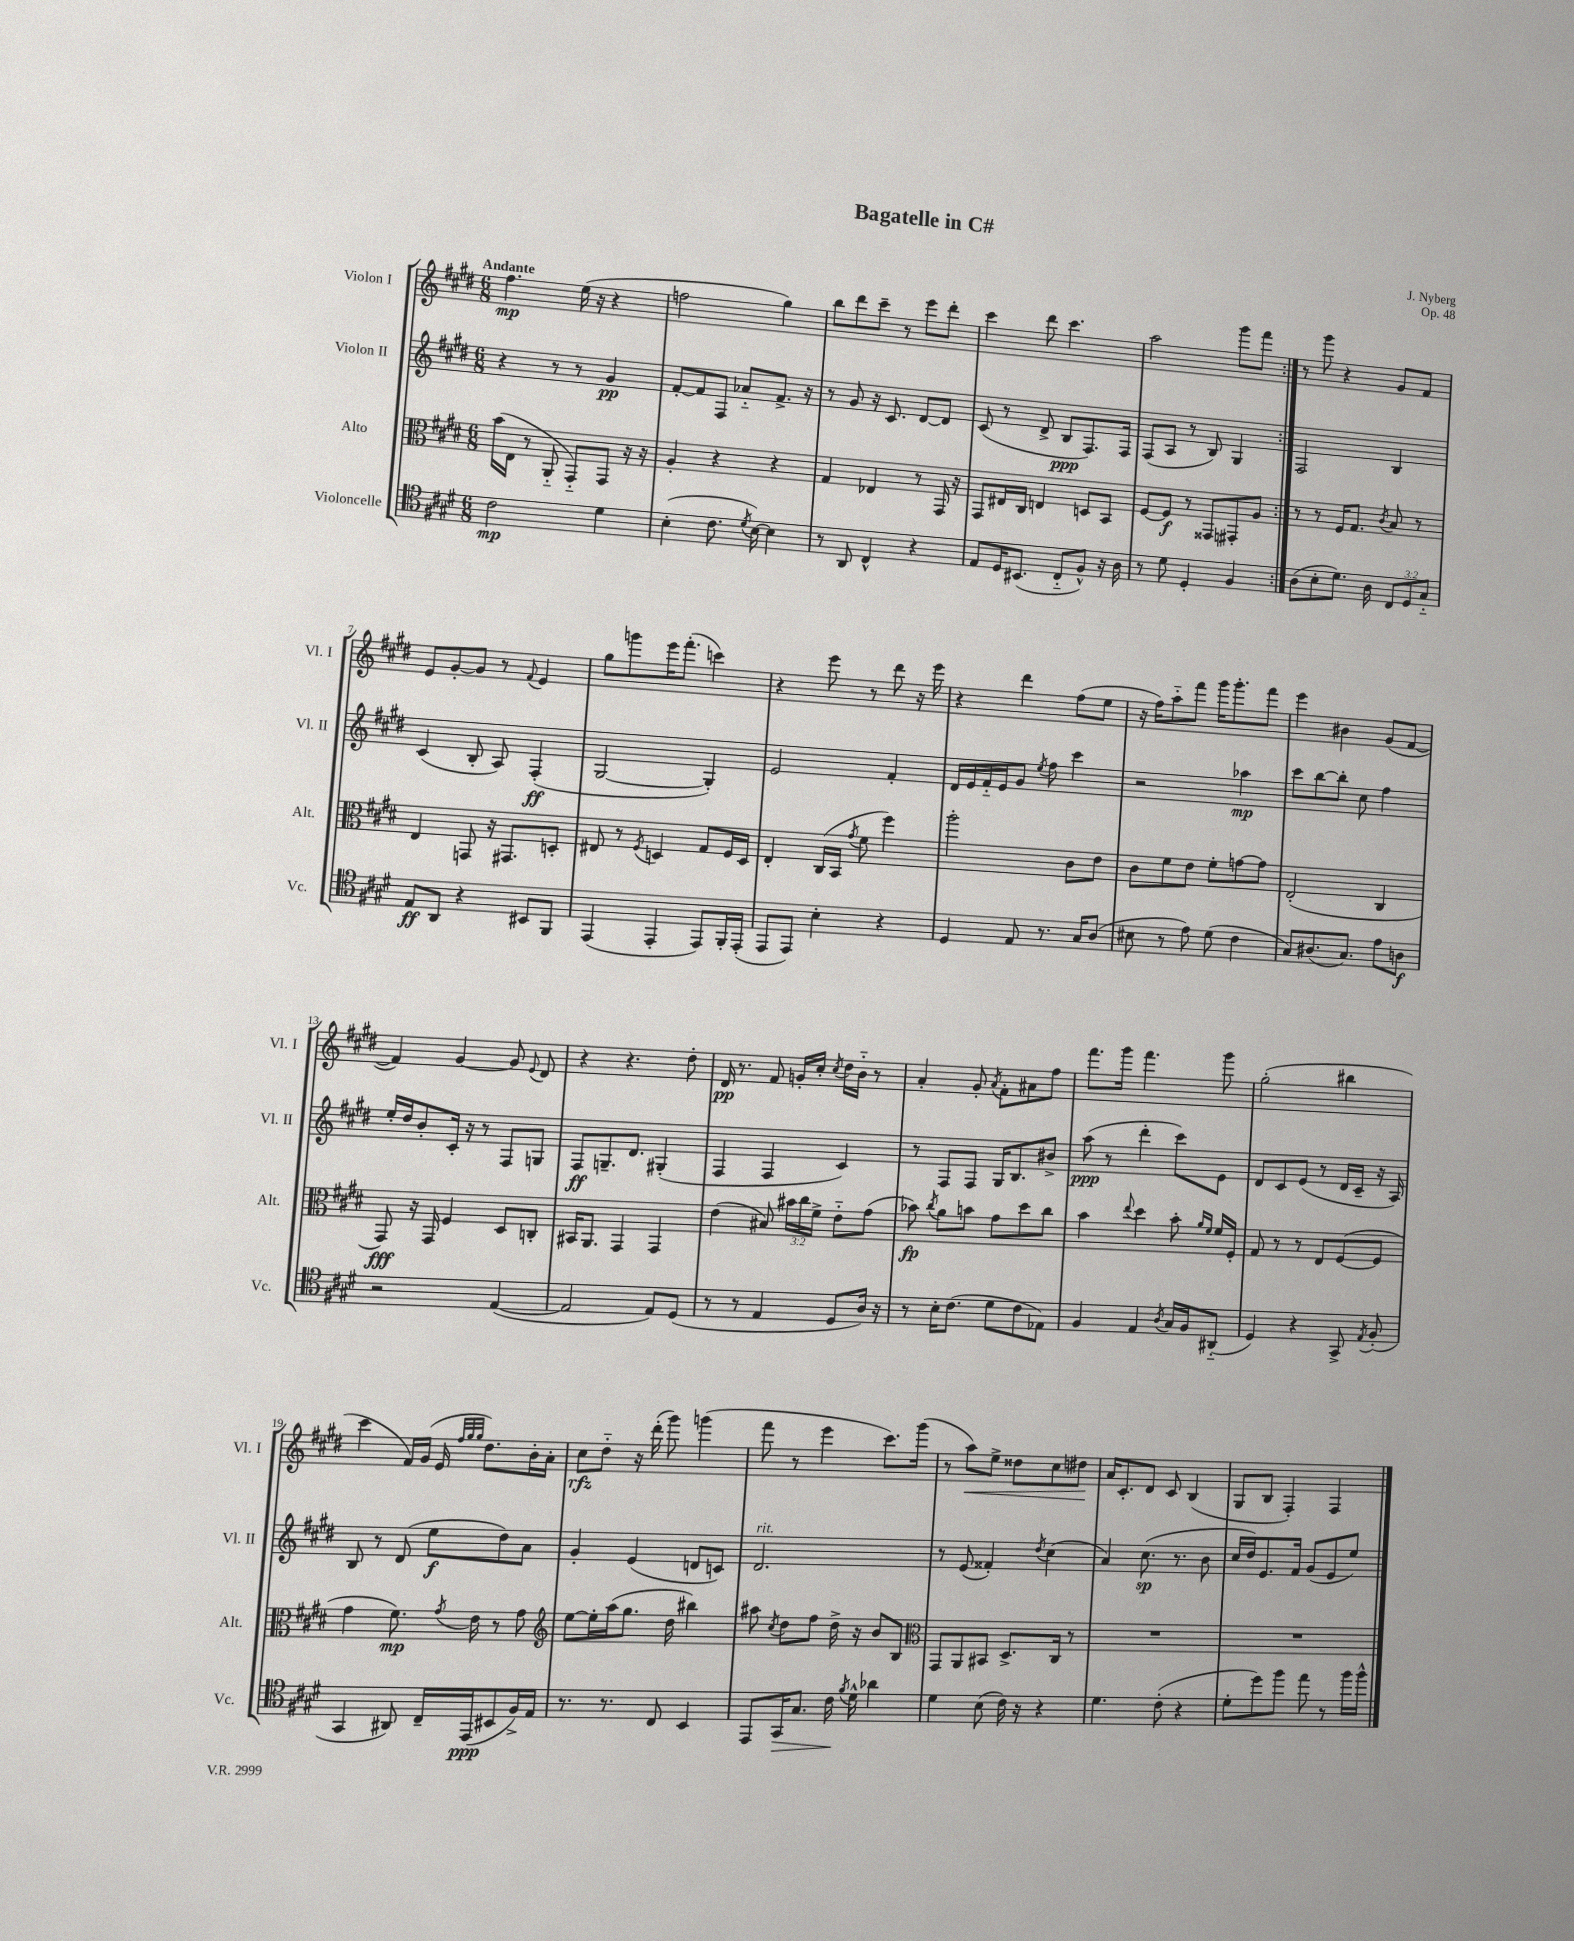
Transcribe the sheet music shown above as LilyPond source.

\header { title = "Bagatelle in C#" composer = "J. Nyberg" opus = "Op. 48" }
<<
\new StaffGroup <<
\new Staff = "s0" \with { instrumentName = "Violon I" shortInstrumentName = "Vl. I" } {
    \clef treble \key e \major \numericTimeSignature \time 6/8 \tempo "Andante"
    \autoBeamOff \repeat volta 2 { fis''4.\mp e''16( r16 r4 |
    f''2 gis''4) |
    b''8[ dis'''8 cis'''8]-- r8 e'''8[ dis'''8]-. |
    cis'''4 dis'''8 cis'''4. |
    a''2 gis'''8[ fis'''8] | }
    r8 gis'''8 r4 gis'8[ fis'8] |
    e'8[ gis'8~-. gis'8] r8 \appoggiatura { fis'8 } e'4 |
    gis''8[ g'''8 e'''16 fis'''8.]-.( c'''4) |
    r4 e'''8 r8 dis'''8 r16 e'''16 |
    r4 dis'''4 fis''8[( e''8] |
    r16 fis''16[) a''8-_ fis'''8] gis'''16[ gis'''8.-. fis'''8] |
    e'''4 bis'4 gis'8[( fis'8]~ |
    fis'4) gis'4~ gis'8 \appoggiatura { e'8 } dis'8 |
    r4 r4. dis''8-. |
    dis'16\pp r8. fis'8 g'16[-. cis''16]-. \acciaccatura { cis''8 } dis''16[ b'16]-_ r8 |
    a'4-. gis'8-. \acciaccatura { a'8 } fis'8[-. ais'8 fis''8] |
    fis'''8.[ gis'''16] fis'''4. gis'''8 |
    gis''2-.( bis''4 |
    cis'''4 fis'16[) gis'16]( e'16 \grace { fis''32[ gis''32 gis''32] } dis''8.[) b'16-. a'16]-. |
    cis''8[\rfz dis''8]-_ r16 dis'''16-.( gis'''8) g'''4( |
    fis'''8 r8 e'''4 cis'''8.[) gis'''16]( |
    r8 a''8[\<) e''8]-> disis''8[ cis''8 dis''8]\! |
    a'16[ cis'8.-. dis'8] cis'8 b4( |
    gis8[ b8] fis4-.) fis4 \bar "|." |
}
\new Staff = "s1" \with { instrumentName = "Violon II" shortInstrumentName = "Vl. II" } {
    \clef treble \key e \major \numericTimeSignature \time 6/8
    \autoBeamOff \repeat volta 2 { r4 r8 r8 gis'4\pp |
    fis'8[~-. fis'8 fis8] aes'8[-_ fis'8.]-> r16 |
    r8 gis'8 r16 cis'8. dis'8[~ dis'8] |
    cis'8( r8 dis'8-> b8[\ppp fis8.) fis16] |
    fis8[( a8] r8 b8) gis4 | }
    fis2 b4 |
    cis'4( b8-. a8) fis4-.\ff( |
    gis2~ gis4-.) |
    e'2 fis'4-. |
    dis'16[ e'16 fis'16-_ e'16 gis'8] \acciaccatura { e''8 } fis''8 cis'''4 |
    r2 aes''4\mp |
    cis'''8[ b''8~ b''8]-. cis''8 fis''4 |
    e''16[-. dis''16 b'8-. cis'16]-. r16 r8 fis8[ g8] |
    fis8[\ff g8.-- dis'8.] gis4-.( |
    fis4 fis4 cis'4) |
    r8 fis8[ fis8] gis16[ b8. bis'8]-> |
    a''8\ppp( r8 dis'''4-. cis'''8[) e'8] |
    dis'8[ cis'8 e'8]( r8 dis'16[ cis'16]-- r16 a16) |
    b8 r8 dis'8( e''8[\f dis''8) a'8] |
    gis'4-. e'4( d'8[ c'8]) |
    dis'2.^\markup { \italic "rit." } |
    r8 e'8( fisis'4-.) \acciaccatura { dis''8 } cis''4( |
    a'4) cis''8.\sp( r8. b'8 |
    cis''16[ dis''16) e'8. fis'16] gis'8[( e'8 e''8]) \bar "|." |
}
\new Staff = "s2" \with { instrumentName = "Alto" shortInstrumentName = "Alt." } {
    \clef alto \key e \major \numericTimeSignature \time 6/8 \override Staff.TupletNumber.text = #tuplet-number::calc-fraction-text
    \autoBeamOff \repeat volta 2 { b'16[( e16] r8 a,8-_ gis,8[-_) gis,8] r16 r16 |
    a4-. r4 r4 |
    gis4 ees4 r8 gis,16 r16 |
    gis,8[ eis16 cis16] e4 d8[ b,8] |
    fis8[~ fis8]\f r8 gisis,8[ gis,8-. a8] | }
    r8 r8 fis16[ gis8.] \acciaccatura { cis'8 } b8 r8 |
    e4 g,8 r16 gis,8.[ d8]-. |
    eis8 r8 \acciaccatura { fis8 } d4 gis8[ fis16 d16] |
    e4-. cis16[( b,16] \acciaccatura { gis'8 } fis'8 fis''4) |
    a''2-. cis'8[ e'8] |
    cis'8[ fis'8 e'8] fis'8[-. g'8~ g'8] |
    e2-.( cis4 |
    gis,8\fff) r16 gis,16 fis4 dis8[ c8]-. |
    bis,16[ a,8.] gis,4 gis,4 |
    e'4( bis8) \tuplet 3/2 { bis'16[ cis''16 fis'16]-> } e'8[-_ gis'8]( |
    bes'8\fp) \acciaccatura { cis''8 } a'8[ b'8] gis'8[ dis''8 cis''8] |
    b'4 \appoggiatura { e''8 } dis''4 b'8-. \grace { a'16[ fis'16] } fis'16[ fis16]-. |
    gis8 r8 r8 e8[ fis8~( fis8] |
    gis'4 fis'8.\mp) \acciaccatura { gis'8 } e'16 r8 gis'8 |
    \clef treble e''8[~ e''16-. a''16( gis''8.] dis''16 bis''4) |
    ais''8 \acciaccatura { cis''8 } dis''8[ fis''8] dis''16-> r16 b'8[ b8] |
    \clef alto gis,8[ a,8 bis,8] dis8.[-> cis16] r8 |
    R2. |
    R2. \bar "|." |
}
\new Staff = "s3" \with { instrumentName = "Violoncelle" shortInstrumentName = "Vc." } {
    \clef tenor \key e \major \numericTimeSignature \time 6/8 \override Staff.TupletNumber.text = #tuplet-number::calc-fraction-text
    \autoBeamOff \repeat volta 2 { cis'2\mp dis'4 |
    b4-.( cis'8. \acciaccatura { dis'8 } b16~) b4 |
    r8 a,8 cis4-^ r4 |
    e8[ dis16 bis,8.]( cis8[-_ fis8]-^) r16 a16 |
    r8 dis'8 dis4-. fis4 | }
    a8[( b8-. dis'8.]) a16 \tuplet 3/2 { cis8[ dis8 gis8]-_ } |
    e8[\ff a,8] r4 bis,8[ fis,8] |
    e,4( e,4-. e,8[) fis,16-. e,16]-.( |
    e,8[ e,8]) b4-. r4 |
    dis4 e8 r8. gis16[ a8]( |
    bis8 r8 e'8) dis'8( cis'4 |
    gis8[) ais8.( gis8.]) e'8[ a8]\f |
    r2 e4~( |
    e2 e8[) dis8]( |
    r8 r8 e4 dis8[ a16]) r16 |
    r8 b16[-. cis'8.]( dis'8[ cis'8 ees8]) |
    fis4 e4 \acciaccatura { a8 } gis16[ fis16 ais,8]-_( |
    dis4) r4 gis,8-> \acciaccatura { e8 } fis8-.( |
    gis,4 ais,8) cis16[-- e,16\ppp( bis,8 fis16->) e16] |
    r8. r8. cis8 b,4 |
    e,8[ gis,16\> gis8.] cis'16\! \acciaccatura { fis'8 } dis'16-^ aes'4 |
    dis'4 b8( cis'16) r16 r4 |
    dis'4. cis'8-.( r4 |
    dis'8[-. dis''8) fis''8] e''8 r8 fis''16[ fis''16]-^ \bar "|." |
}
>>
>>
